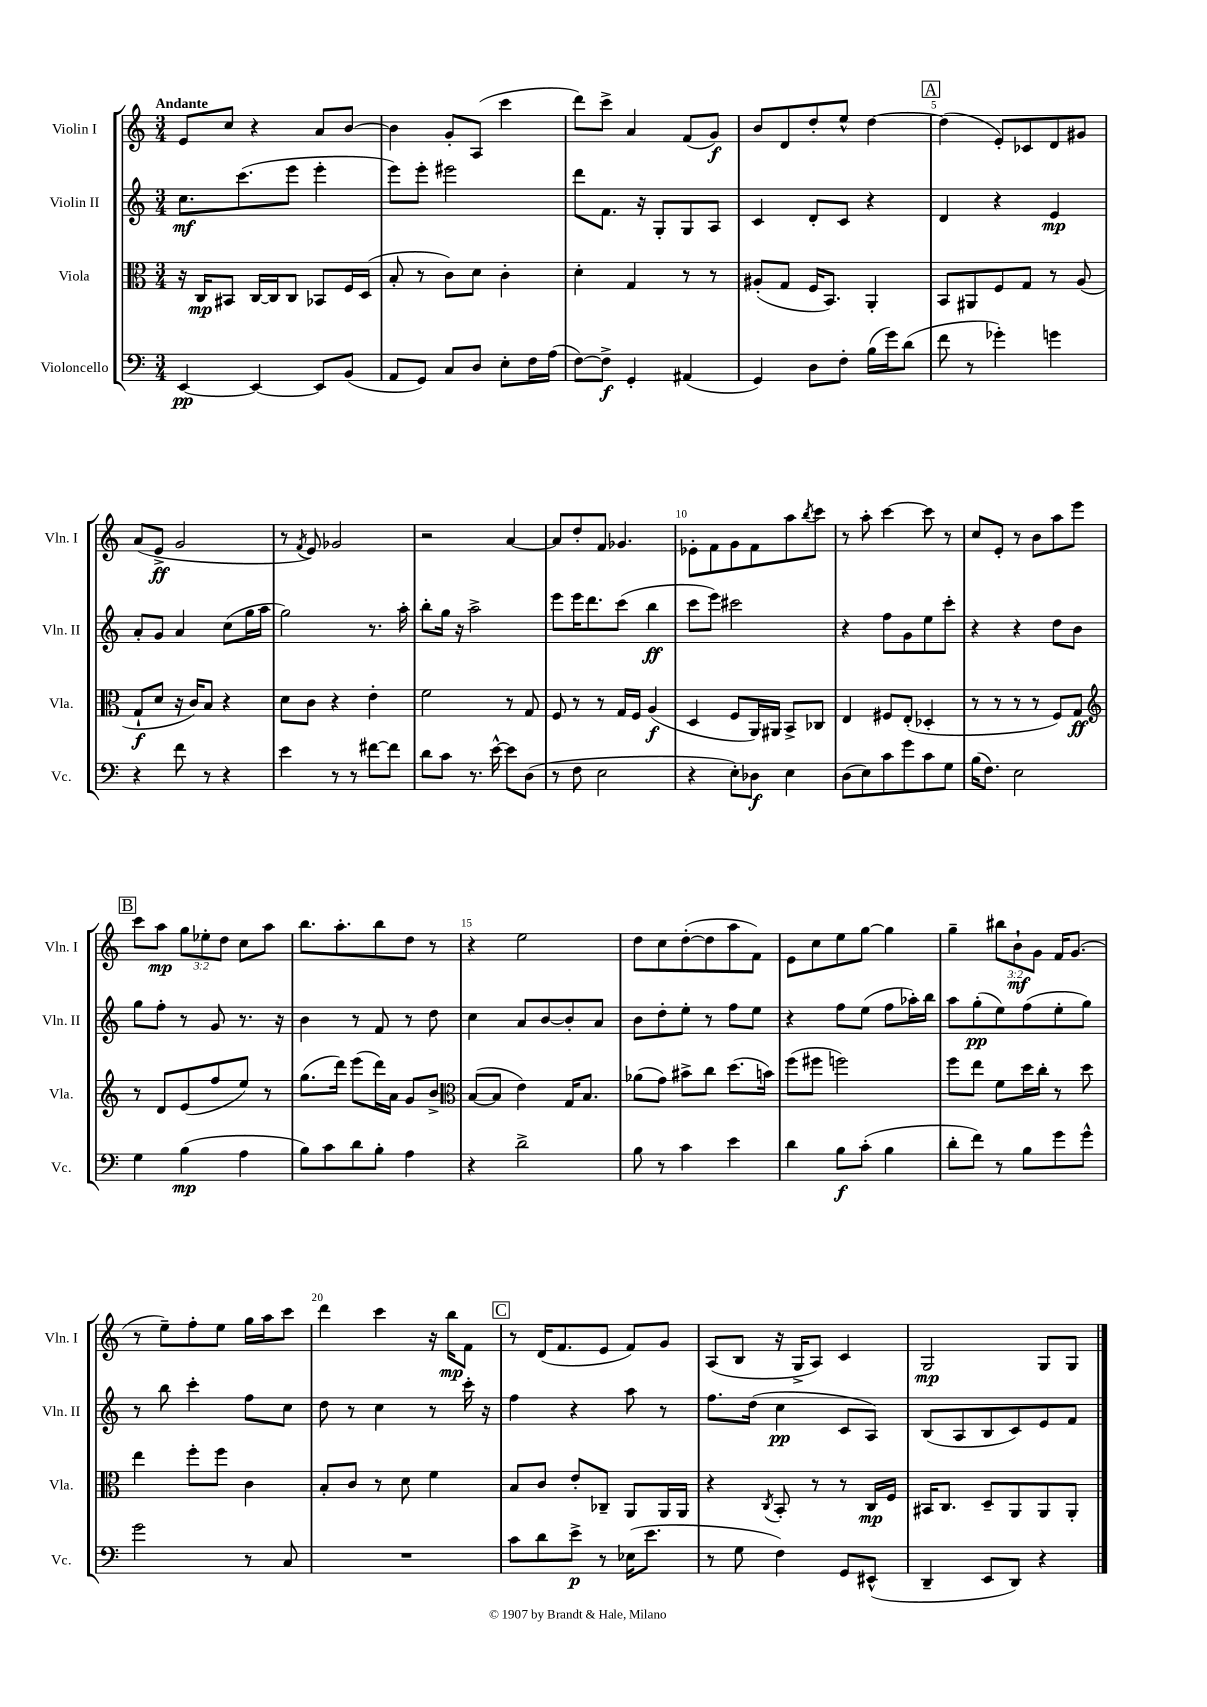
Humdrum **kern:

**kern	**kern	**kern	**kern
*staff4	*staff3	*staff2	*staff1
*clefF4	*clefC3	*clefG2	*clefG2
*k[]	*k[]	*k[]	*k[]
*M3/4	*M3/4	*M3/4	*M3/4
[4EE	16r	8.cc	8e
.	16C	.	.
.	8BB#	.	8cc
.	.	(8.ccc	.
4EE_	[16C	.	4r
.	16C]	.	.
.	8C	8eee	.
8EE]	8BB-	4eee'	8a
(8BB	16F	.	[8b
.	(16D	.	.
=	=	=	=
8AA	8B'	8eee)	4b]
8GG)	8r	8eee'	.
8C	8c)	2eee#	8g'
8D	8d	.	(8A
8E'	4c'	.	4ccc
16F	.	.	.
(16A	.	.	.
=	=	=	=
[8F)	4d'	8ddd	8ddd)
8F^]	.	8.f	8ccc^
4GG'	4G	.	4a
.	.	16r	.
.	.	8G'	.
(4AA#	8r	8G	(8f
.	8r	8A	8g)
=	=	=	=
4GG)	(8A#'	4c	8b
.	8G	.	8d
8D	16F	8d'	8dd'
.	8.BB)	.	.
8F'	.	8c	8ee^^
(16B	4AA'	4r	[4dd
16g)	.	.	.
(8d	.	.	.
=	=	=	=
8f	8BB	4d	(4dd]
8r	8AA#	.	.
4g-')	8F	4r	8e')
.	8G	.	8c-
4g	8r	4e	8d
.	(8A	.	8g#
=	=	=	=
4r	8G`	8a'	(8a
.	8d	8g	8e^
8f	16r	4a	2g
.	16c)	.	.
8r	8B	.	.
4r	4r	(8cc	.
.	.	16gg	.
.	.	16aa	.
=	=	=	=
4e	8d	2gg)	8r
.	.	.	8qf
.	8c	.	8e)
8r	4r	.	2g-
8r	.	.	.
[8f#	4e'	8.r	.
8f#]	.	.	.
.	.	16aa'	.
=	=	=	=
8d	2f	8bb'	2r
8c	.	16gg	.
.	.	16r	.
8.r	.	2aa^	.
[16e^^	.	.	.
8e]	8r	.	[4a
(8D	8G	.	.
=	=	=	=
8r	8F	8eee	8a]
8F	8r	16eee	8dd'
.	.	8.ddd	.
2E	8r	.	8f
.	16G	(8ccc	4.g-
.	16F	.	.
.	(4A	4bb	.
=	=	=	=
4r	4D	8ccc	8e-'
.	.	8eee)	8f
8E')	8F	2ccc#	8g
8D-	16AA)	.	8f
.	16AA#	.	.
4E	8BB^	.	8aa
.	.	.	8qbb
.	8C-	.	8ccc
=	=	=	=
(8D	4E	4r	8r
8E)	.	.	8aa'
8c	8F#	8ff	[4ccc
8g	(8E'	8g	.
8c	4D-'	8ee	8ccc]
8G	.	8ccc'	8r
=	=	=	=
(16B	8r	4r	8cc
8.F)	.	.	.
.	8r	.	8e'
2E	8r	4r	8r
.	8r	.	8b
.	8F)	8dd	8aa
.	8G	8b	8eee
=	=	=	=
*	*clefG2	*	*
4G	8r	8gg	8ccc
.	8d	8ff'	8aa
(4B	(8e	8r	12gg
.	.	.	12ee-'
.	8ff	8g	.
.	.	.	12dd
4A	8ee)	8.r	8cc
.	8r	.	8aa
.	.	16r	.
=	=	=	=
8B)	(8.gg	4b	8.bb
8c	.	.	.
.	16ddd)	.	8.aa'
8d	(8eee	8r	.
8B'	16ddd)	8f	8bb
.	16a	.	.
4A	8g	8r	8dd
.	8b^	8dd	8r
=	=	=	=
*	*clefC3	*	*
4r	([8B	4cc	4r
.	8B]	.	.
2d^	4e)	8a	2ee
.	.	[8b	.
.	16G	8b']	.
.	8.B	.	.
.	.	8a	.
=	=	=	=
8B	(8a-	8b	8dd
8r	8g)	8dd'	8cc
4c	8b#^	8ee'	([8dd'
.	8cc	8r	8dd]
4e	(8.dd	8ff	8aa
.	.	8ee	8f)
.	16b)	.	.
=	=	=	=
4d	(8ff	4r	8e
.	8ff#	.	8cc
8B	2ff)	8ff	8ee
(8c'	.	(8ee	[8gg
4B	.	8ff	4gg]
.	.	16aa-')	.
.	.	16bb	.
=	=	=	=
8d'	8ff	8aa	4gg~
8f)	8ee	(8gg'	.
8r	8f	8ee)	12bb#
.	.	.	12b`
8B	16dd	(8ff	.
.	.	.	12g
.	16cc'	.	.
8g	8r	8ee'	16f
.	.	.	(8.g
8g^^	8dd	8gg)	.
=	=	=	=
2g	4ee	8r	8r
.	.	8bb	8ee~)
.	8ff'	4ccc'	8ff'
.	8ff	.	8ee
8r	4c	8ff	16gg
.	.	.	16aa
8C	.	8cc	8ccc
=	=	=	=
2.r	8B'	8dd	4ddd
.	8c	8r	.
.	8r	4cc	4ccc
.	8d	.	.
.	4f	8r	16r
.	.	.	16bb
.	.	16ccc'	8f
.	.	16r	.
=	=	=	=
8c	8B	4ff	8r
8d	8c	.	(16d
.	.	.	8.f
8e^	8e'	4r	.
8r	8C-~	.	8e
(16E-	8AA	8aa	8f)
8.e	.	.	.
.	16AA	8r	8g
.	16AA	.	.
=	=	=	=
8r	4r	8.ff	(8A
8G	.	.	8B
.	.	(16dd	.
.	8qC	.	.
4F)	8BB'	4cc	16r
.	.	.	16G^
.	8r	.	8A)
8GG	8r	8c	4c
(8EE#^^	16C	8A)	.
.	16F	.	.
=	=	=	=
4DD~	16BB#	(8B	2G
.	8.C	.	.
.	.	8A	.
8EE	8D~	8B	.
8DD)	8AA	8c)	.
4r	8AA	8e	8G
.	8AA'	8f	8G
==	==	==	==
*-	*-	*-	*-
